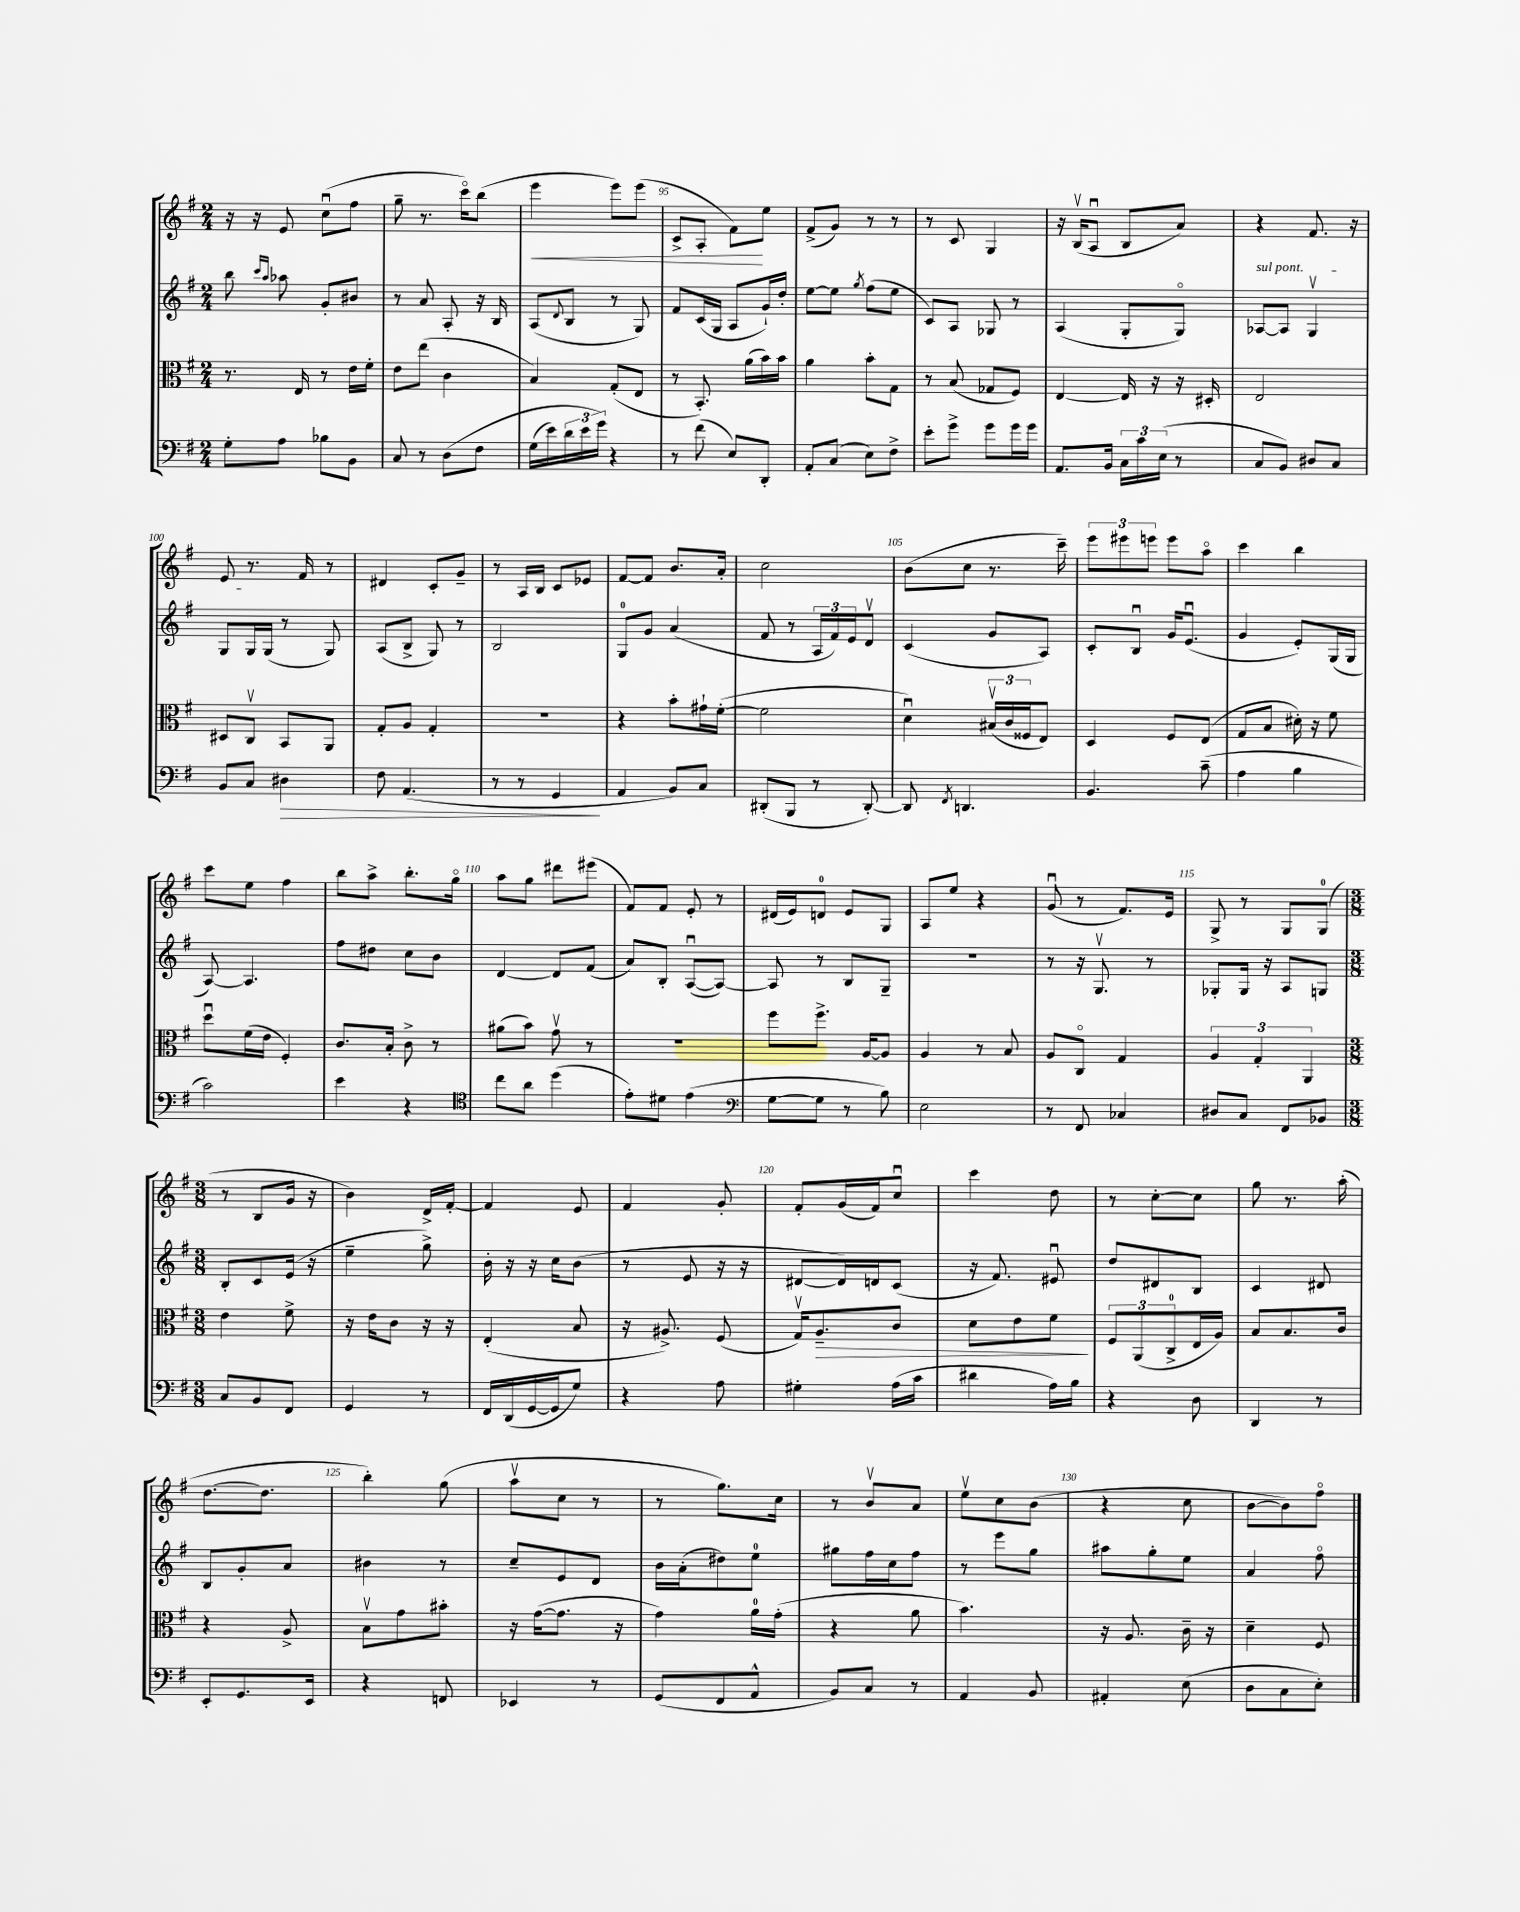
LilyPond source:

<<
\new StaffGroup <<
\new Staff = "s0" {
    \clef treble \key g \major \numericTimeSignature \time 2/4
    r16 r16 e'8 c''8\downbow( fis''8 |
    g''8-- r8. c'''16\flageolet) b''8( |
    e'''4\< e'''8) e'''8( |
    c'8-> a8-. fis'8\!) e''8 |
    fis'8->( g'8) r8 r8 |
    r8 c'8 g4 |
    r16 b16\upbow( a8\downbow b8 a'8) |
    r4 fis'8. r16 |
    e'8 r8. fis'16 r8 |
    dis'4 c'8-. g'8-- |
    r8 a16 b16 c'8 ees'8 |
    fis'8~ fis'8 b'8. a'16-. |
    c''2 |
    b'8( c''8 r8. c'''16--) |
    \tuplet 3/2 { e'''8 eis'''8 e'''8 } e'''8 a''8\flageolet |
    c'''4 b''4 |
    c'''8 e''8 fis''4 |
    b''8 a''8-> b''8.-. g''16\flageolet |
    a''8 g''8 dis'''8 eis'''8( |
    fis'8) fis'8 e'8-. r8 |
    dis'16( e'16) d'8-0 e'8 g8 |
    a8 e''8 r4 |
    g'8\downbow( r8 fis'8.) e'16 |
    g8-> r8 g8 g8-0( |
    \numericTimeSignature \time 3/8 r8 b8 g'16 r16 |
    b'4) d'16-> fis'16~-. |
    fis'4 e'8 |
    fis'4 g'8-. |
    fis'8-. g'16( fis'16) c''8\downbow |
    c'''4 d''8 |
    r8 c''8~-. c''8 |
    g''8 r8. a''16-.( |
    d''8.~ d''8. |
    b''4-.) g''8( |
    a''8\upbow c''8 r8 |
    r8 g''8.) c''16 |
    r8 b'8\upbow a'8 |
    e''8\upbow c''8 b'8( |
    r4 c''8 |
    b'8~ b'8) fis''8\flageolet \bar "|." |
}
\new Staff = "s1" {
    \clef treble \key g \major \numericTimeSignature \time 2/4
    b''8 \grace { c'''16 a''16 } aes''8 g'8-. bis'8 |
    r8 a'8 a8-. r16 b16 |
    a8( \appoggiatura { d'8 } b8 r8 g8) |
    fis'8 c'16( g16 a8 g'16-!) d''16-. |
    e''8~ e''8 \acciaccatura { g''8 } fis''8( e''8 |
    c'8) a8 ges8 r8 |
    a4( g8-. g8\flageolet) |
    \once \override TextSpanner.bound-details.left.text = \markup { \italic "sul pont." } aes8~\startTextSpan aes8 g4\upbow |
    g8 g16 g16\stopTextSpan( r8 g8) |
    a8( b8-> g8) r8 |
    b2 |
    g8-0 g'8 a'4( |
    fis'8 r8 \tuplet 3/2 { a16 fis'16) e'16 } d'8\upbow |
    c'4( g'8 a8) |
    c'8-. b8\downbow g'16 e'8.\downbow( |
    g'4 e'8-.) g16( g16 |
    a8~) a4. |
    fis''8 dis''8 c''8 b'8 |
    d'4~ d'8 fis'8( |
    a'8) b8-. a8~\downbow( a8~) |
    a8 r8 b8 g8-- |
    R2 |
    r8 r16 g8.\upbow r8 |
    ges8-. ges16 r16 a8 g8 |
    \numericTimeSignature \time 3/8 b8-. c'8 e'16( r16 |
    e''4-- g''8->) |
    b'16-. r16 r16 c''16 b'8( |
    r8 e'8 r16 r16 |
    dis'8~ dis'16) d'16 c'8( |
    r16 fis'8.) eis'8\downbow |
    d''8 dis'8 b8 |
    c'4 dis'8 |
    b8 g'8-. a'8 |
    bis'4 r8 |
    c''8-- e'8 d'8 |
    b'16 a'16-.( dis''8) e''8-0 |
    gis''8 fis''16 c''16 fis''8 |
    r8 e'''8 g''8 |
    ais''8 g''8-. e''8 |
    a'4 fis''8\flageolet \bar "|." |
}
\new Staff = "s2" {
    \clef alto \key g \major \numericTimeSignature \time 2/4
    r8. e16 r8 e'16 fis'16-. |
    e'8 e''8( c'4 |
    b4) g8-.( e8 |
    r8 b,8.-.) a'16( b'16) b'16 |
    a'4 b'8-. g8 |
    r8 b8( ges8 fis8) |
    e4~ e16 r16 r16 dis16-. |
    e2 |
    dis8 c8\upbow b,8 a,8 |
    g8-. a8 g4-. |
    R2 |
    r4 b'8-. gis'16-! fis'16~-.( |
    fis'2 |
    d'4\downbow) \tuplet 3/2 { bis16\upbow( c'16 fisis16 } e8) |
    d4 fis8 e8( |
    g8 b8 dis'16-.) r16 fis'8 |
    d''8\downbow fis'16( e'16 fis4-.) |
    c'8. b16-. c'8-> r8 |
    ais'8( b'8) g'8\upbow r8 |
    r2 |
    fis''8 fis''8.-> a16~ a8 |
    a4 r8 b8 |
    a8 c8\flageolet g4 |
    \tuplet 3/2 { a4 g4-. a,4 } |
    \numericTimeSignature \time 3/8 e'4 fis'8-> |
    r16 e'16 c'8 r16 r16 |
    e4-.( b8 |
    r16 ais8.->) fis8( |
    g16\upbow) a8.--\> c'8 |
    d'8 e'8 fis'8\! |
    \tuplet 3/2 { fis8 a,8( c8-0-> } e16 a16) |
    b8 b8. c'16 |
    r4 a8-> |
    b8\upbow g'8 bis'8-. |
    r16 g'16~( g'8. r16 |
    g'4) a'16-0 g'16-.( |
    r4 a'8 |
    b'4.) |
    r16 a8. c'16-- r16 |
    d'4-- fis8 \bar "|." |
}
\new Staff = "s3" {
    \clef bass \key g \major \numericTimeSignature \time 2/4
    g8-. a8 bes8 b,8 |
    c8 r8 d8\( fis8 |
    g16( e'16) \tuplet 3/2 { d'16 e'16 g'16\) } r4 |
    r8 fis'8( e8) d,8-. |
    a,8-. c8( e8) fis8-> |
    e'8-. g'8-> g'8 g'16 g'16 |
    a,8. b,16 \tuplet 3/2 { c16 c'16 e16( } r8 |
    c8 b,8) dis8 c8 |
    b,8 c8 dis4\> |
    fis8 a,4.( |
    r8 r8 g,4\! |
    a,4 b,8) c8 |
    dis,8-.( b,,8 r8 dis,8~-.) |
    dis,8 \acciaccatura { fis,8 } d,4. |
    b,4. c'8--( |
    a4 b4 |
    c'2) |
    e'4 r4 |
    \clef tenor c''8 a'8 d''4( |
    e'8-.) dis'8 e'4( |
    \clef bass g8~ g8 r8 b8) |
    e2 |
    r8 fis,8 ces4 |
    dis8 c8 fis,8 bes,8 |
    \numericTimeSignature \time 3/8 c8 b,8 fis,8 |
    g,4 r8 |
    fis,16 d,16( g,16~ g,16 g8) |
    r4 a8 |
    gis4-. a16( c'16 |
    dis'4 a16) b16 |
    r4 d8 |
    d,4 r8 |
    e,8-. g,8. e,16 |
    r4 f,8 |
    ees,4 r8 |
    g,8( fis,8 a,8-^ |
    b,8) c8 r8 |
    a,4 b,8 |
    ais,4-. e8( |
    d8 c8 e8-.) \bar "|." |
}
>>
>>
\layout { \context { \Score currentBarNumber = #92 \override BarNumber.break-visibility = ##(#f #t #t) barNumberVisibility = #(every-nth-bar-number-visible 5) } }
